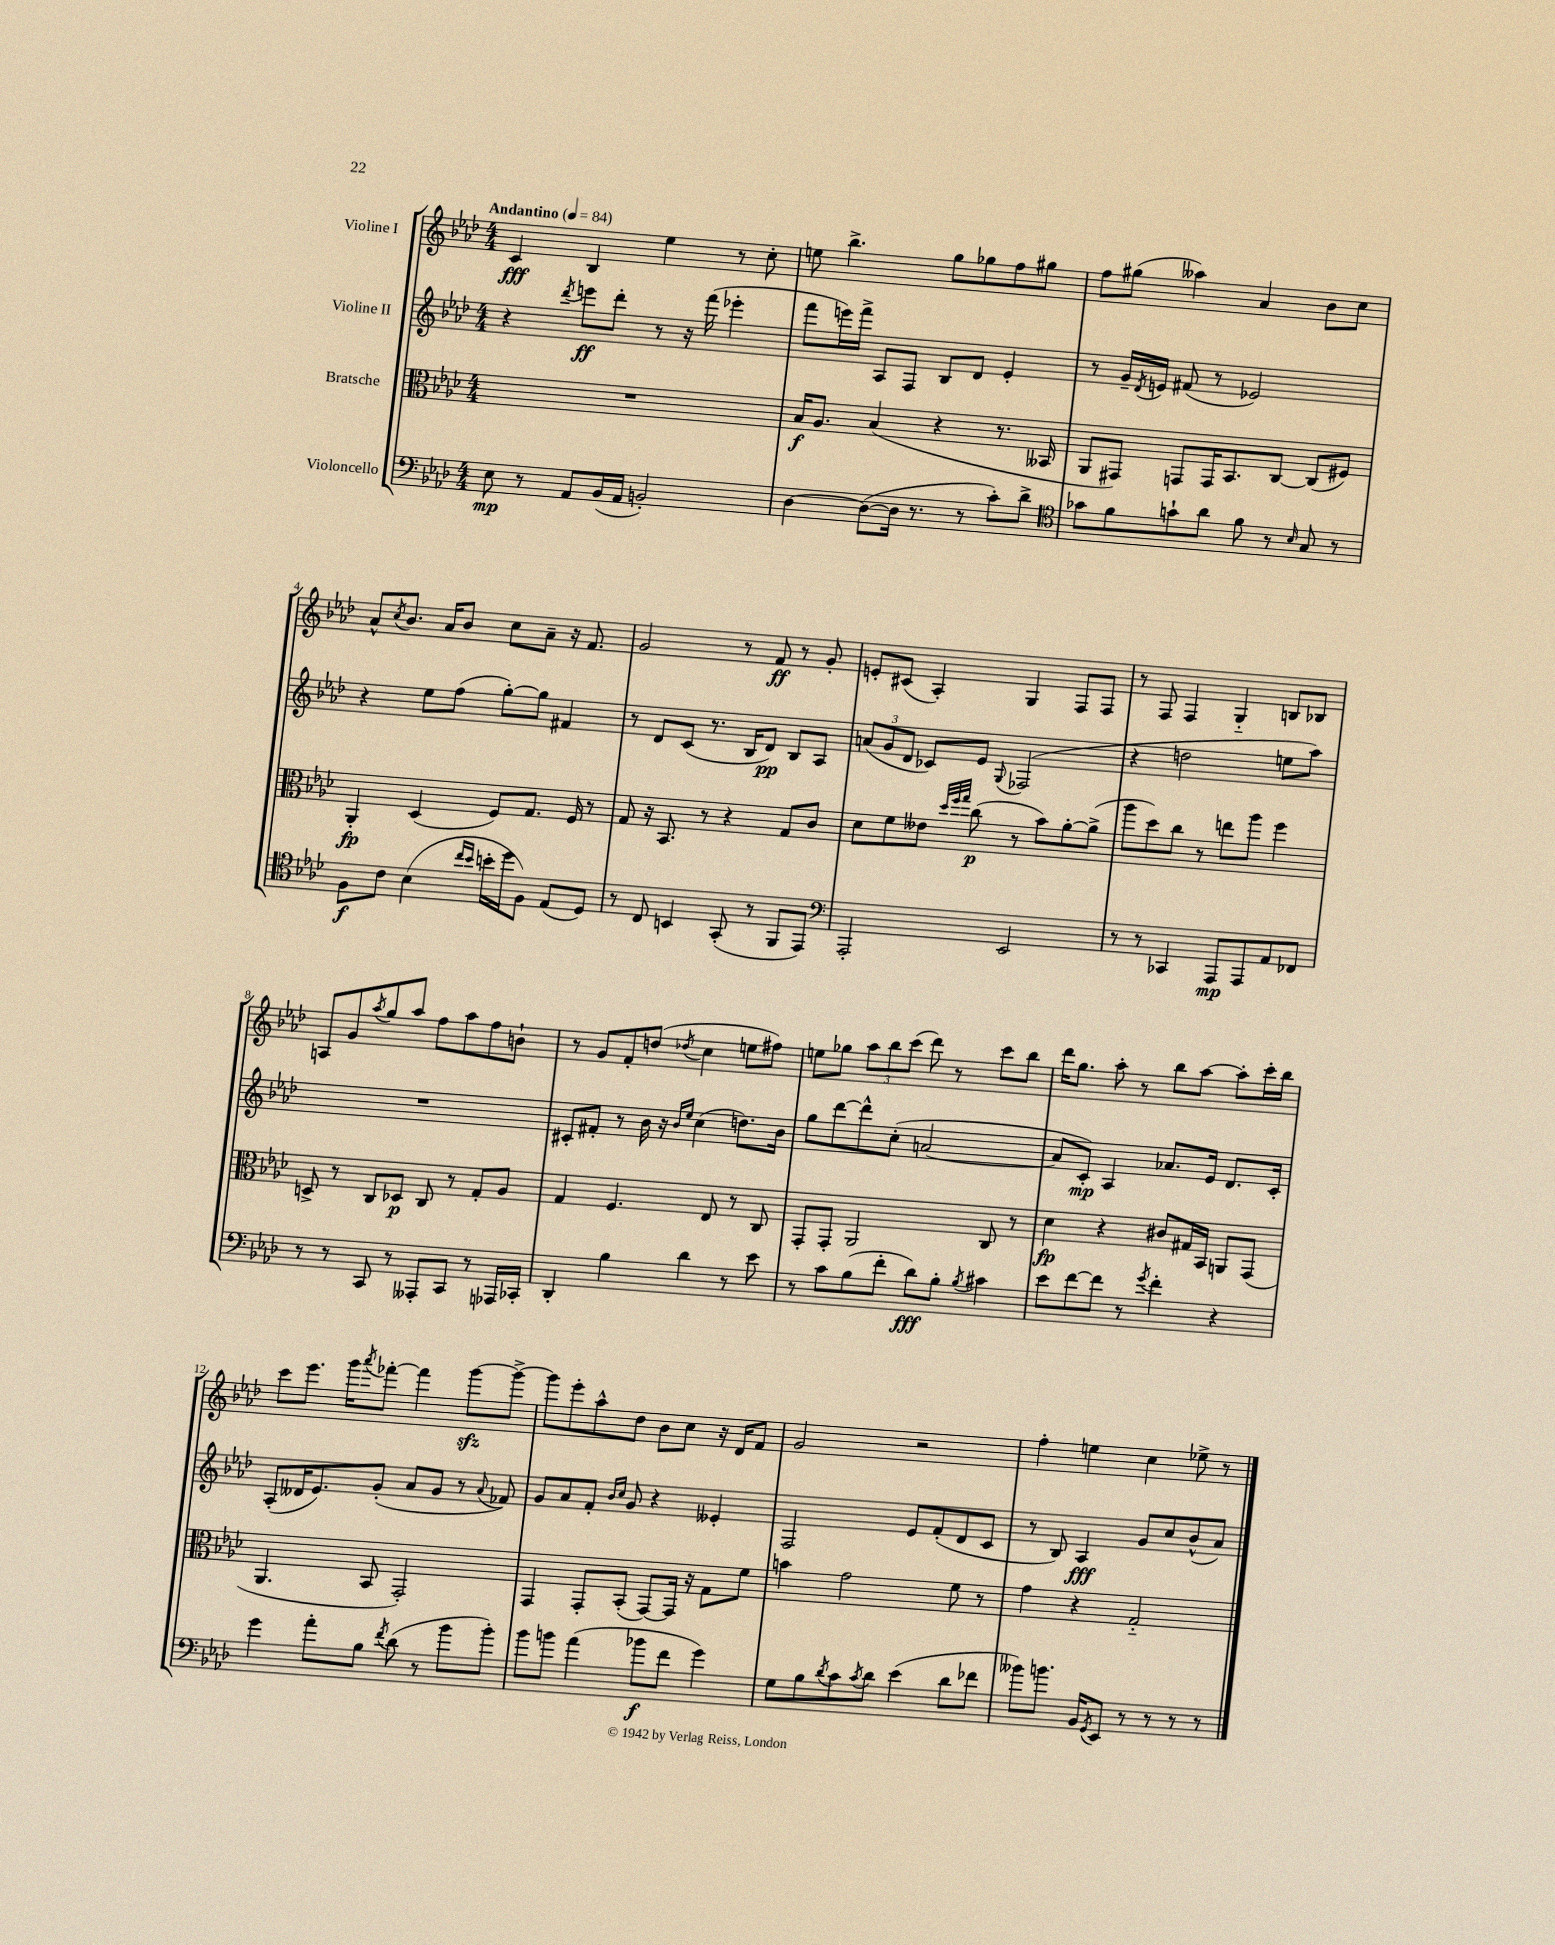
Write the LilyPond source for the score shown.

<<
\new StaffGroup <<
\new Staff = "s0" \with { instrumentName = "Violine I" } {
    \clef treble \key aes \major \numericTimeSignature \time 4/4 \tempo "Andantino" 4 = 84
    c'4\fff bes4 ees''4 r8 c''8-. |
    e''8 bes''4.-> g''8 ges''8 f''8 gis''8 |
    f''8 gis''8( aeses''4) aes'4 bes'8 c''8 |
    aes'8-^ \acciaccatura { c''8 } bes'8. aes'16 bes'8 c''8 aes'8-- r16 f'8. |
    g'2 r8 f'8\ff r8 g'8-. |
    e'8-. cis'8( aes4-.) g4 f8 f8 |
    r8 f8 f4 g4-_ b8 bes8 |
    a8 g'8 \acciaccatura { aes''8 } g''8 aes''8 f''8 aes''8 f''8 b'8-! |
    r8 g'8 f'8-. d''8( \acciaccatura { des''8 } c''4 e''8 fis''8) |
    e''8 ges''8 \tuplet 3/2 { aes''8 bes''8 c'''8( } des'''8) r8 c'''8 bes''8 |
    des'''16 g''8. aes''8-. r8 bes''8 aes''8~ aes''8-. c'''16-. bes''16 |
    c'''8 ees'''8. g'''16 \acciaccatura { aes'''8 } fes'''8~-. fes'''4 g'''8~\sfz g'''8~-> |
    g'''8 ees'''8-. aes''8-^ des''8 bes'8 c''8 r16 des'16 f'8 |
    g'2 r2 |
    f''4-. e''4 c''4 ees''8-> r8 \bar "|." |
}
\new Staff = "s1" \with { instrumentName = "Violine II" } {
    \clef treble \key aes \major \numericTimeSignature \time 4/4
    r4 \acciaccatura { des'''8 } e'''8\ff des'''8-. r8 r16 f'''16( ees'''4-. |
    f'''8 e'''16) f'''16-> aes8 f8 bes8 des'8 ees'4-. |
    r8 g'16-- \acciaccatura { des'8 } e'16 fis'8( r8 ees'2) |
    r4 ees''8 f''8( g''8~-.) g''8 fis'4 |
    r8 des'8 c'8( r8. bes16 des'8\pp) bes8 aes8 |
    \tuplet 3/2 { a'8( g'8 des'8 } ces'8) ees'8 \appoggiatura { g8 } fes2( |
    r4 d''2 e''8 aes''8) |
    R1 |
    cis'8-. fis'8-. r8 bes'16 r16 \grace { bes'16 ees''16 } c''4( d''8.) bes'16 |
    g''8 des'''8~ des'''8-^ c''8-.( a'2~ |
    a'8 c'8-.\mp) aes4 aes'8. ees'16 des'8. c'16-. |
    aes8-.( deses'16 ees'8.) g'8-.( aes'8 g'8 r8 \appoggiatura { aes'8 } fes'8) |
    g'8 aes'8 f'8-. \grace { bes'16 c''16 } g'8 r4 eeses'4-. |
    f2 ees'8 f'8-.( des'8 c'8 |
    r8 bes8) aes4\fff g'8 c''8 bes'8-^( aes'8) \bar "|." |
}
\new Staff = "s2" \with { instrumentName = "Bratsche" } {
    \clef alto \key aes \major \numericTimeSignature \time 4/4
    R1 |
    bes16\f aes8. bes4( r4 r8. beses,16 |
    aes,8 gis,8) g,8 g,16 bes,8. c8~ c8( fis8) |
    aes,4-.\fp des4( f8) g8. f16 r8 |
    g8 r16 bes,8. r8 r4 g8 c'8 |
    des'8 f'8 eeses'8 \grace { des''32 f''32 g''32 } c''8\p( r8 bes'8) aes'8~-. aes'8->( |
    aes''8 des''8) c''8 r8 e''8 aes''8 f''4 |
    d8-> r8 c8 des8\p c8 r8 g8-. aes8 |
    g4 f4. ees8 r8 c8 |
    g,8-. g,8-. aes,2 c8 r8 |
    des'4\fp r4 cis'8 gis16 bes,16 a,8 g,8( |
    aes,4. bes,8 g,2-.) |
    g,4 g,8-. bes,8-.( g,8~) g,16 r16 g8 f'8 |
    b'4 g'2 f'8 r8 |
    g'4 r4 g2-_ \bar "|." |
}
\new Staff = "s3" \with { instrumentName = "Violoncello" } {
    \clef bass \key aes \major \numericTimeSignature \time 4/4
    ees8\mp r8 aes,8 bes,16( aes,16 b,2-.) |
    des4~ des8~( des16 r8. r8 c'8-.) des'8-> |
    \clef tenor ges'8 f'8 g'8-! aes'8 f'8 r8 \grace { bes16 } g8 r8 |
    f8\f c'8 bes4( \grace { c''16 bes'16 } b'16-. des''16 f8) ees8( des8) |
    r8 c8 b,4 g,8-.( r8 f,8 ees,8) |
    \clef bass aes,,2-. ees,2 |
    r8 r8 ces,4 aes,,8\mp aes,,8 aes,8 fes,8 |
    r8 r8 c,8 r8 aeses,,8-. c,8 r8 aes,,16 ces,16-. |
    des,4-. bes4 des'4 r8 ees'8 |
    r8 c'8 bes8( f'8-. des'8\fff) bes8-. \acciaccatura { bes8 } cis'4 |
    ees'8 f'8~ f'8 r8 \acciaccatura { g'8 } f'4-. r4 |
    g'4 aes'8-. bes8 \acciaccatura { f'8 } des'8( r8 bes'8 bes'8-.) |
    bes'8 b'8 aes'4( bes'8\f f'8 g'4) |
    g8 bes8 \acciaccatura { des'8 } c'8 \acciaccatura { c'8 } des'8 ees'4( des'8 fes'8 |
    beses'8) b'8. bes,16 \acciaccatura { g,8 } ees,8 r8 r8 r8 r8 \bar "|." |
}
>>
>>
